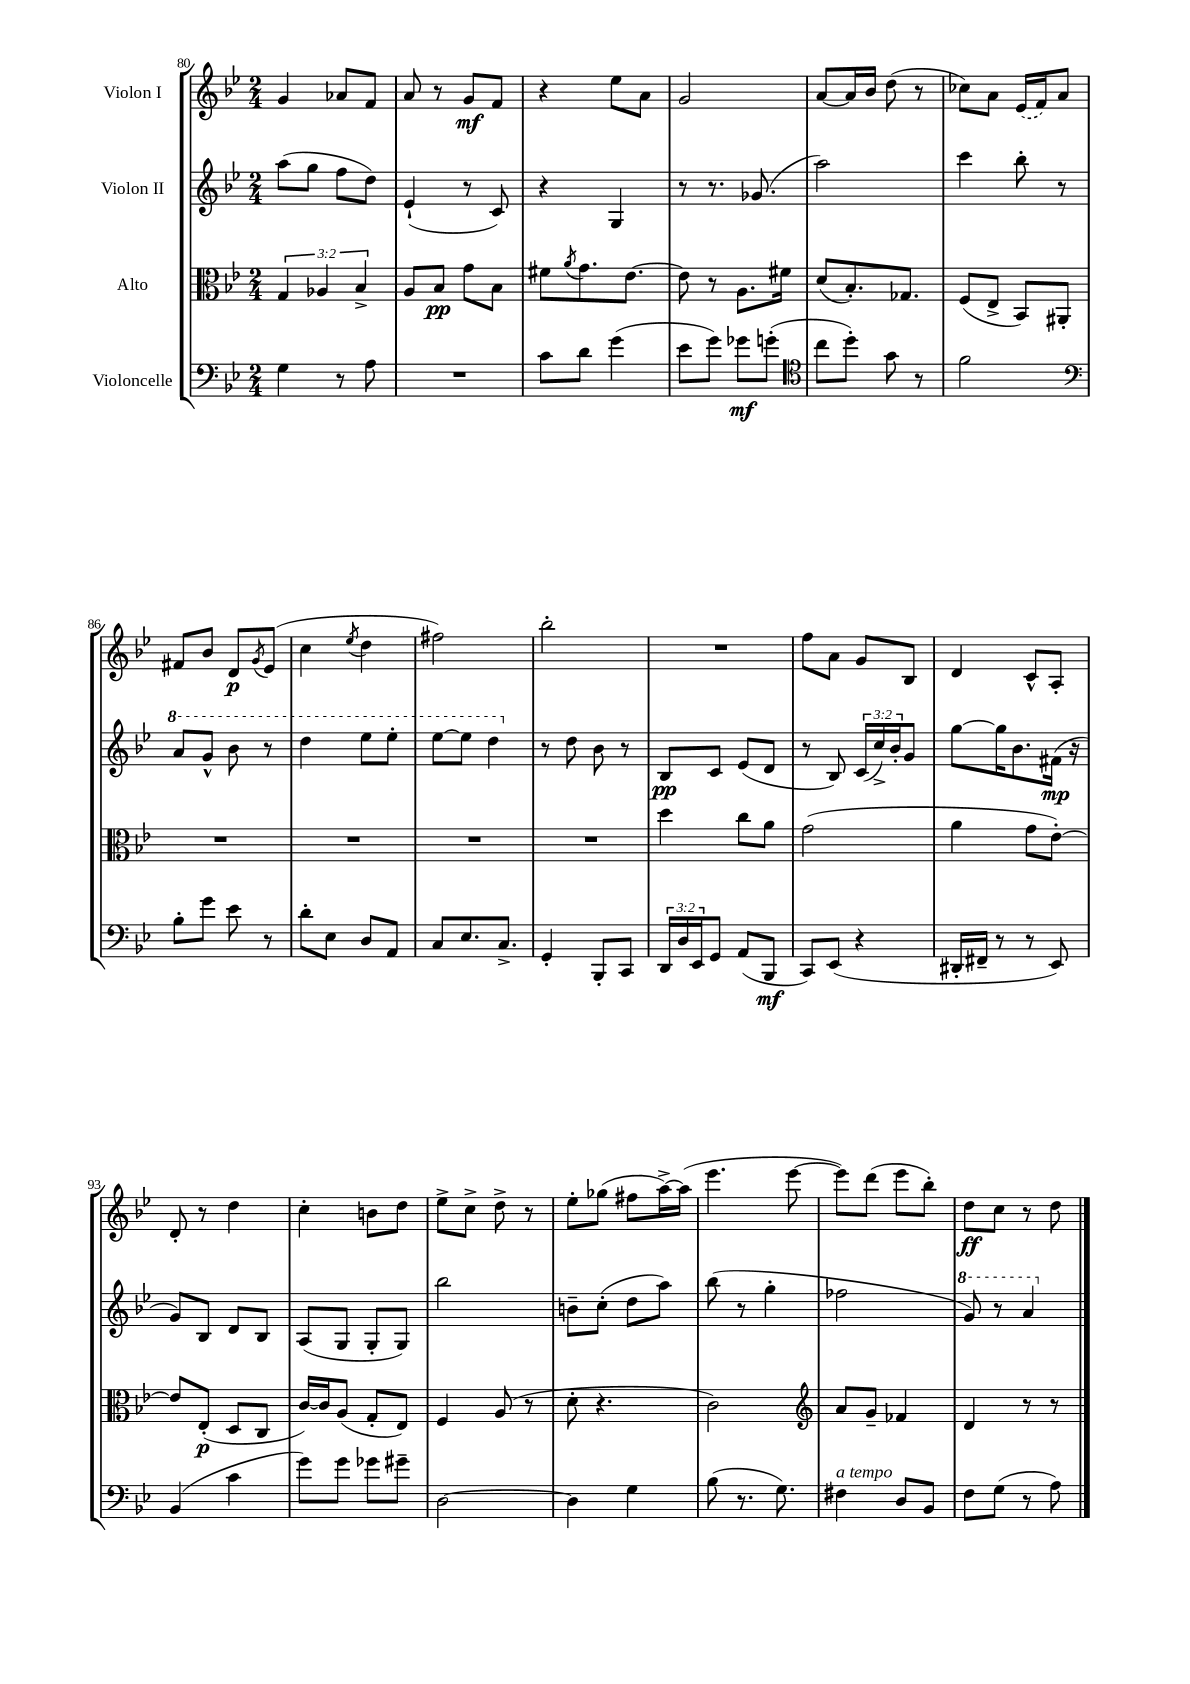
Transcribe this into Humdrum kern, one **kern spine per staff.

**kern	**kern	**kern	**kern
*staff4	*staff3	*staff2	*staff1
*clefF4	*clefC3	*clefG2	*clefG2
*k[b-e-]	*k[b-e-]	*k[b-e-]	*k[b-e-]
*M2/4	*M2/4	*M2/4	*M2/4
4G	6G	(8aa	4g
.	.	8gg	.
.	6A-	.	.
8r	.	8ff	8a-
.	6B-^	.	.
8A	.	8dd)	8f
=	=	=	=
2r	8A	(4e-`	8a
.	8B-	.	8r
.	8g	8r	8g
.	8B-	8c)	8f
=	=	=	=
8c	8f#	4r	4r
.	8qa	.	.
8d	8.g	.	.
(4g	.	4G	8ee-
.	[8.e-	.	.
.	.	.	8a
=	=	=	=
8e-	8e-]	8r	2g
8g)	8r	8.r	.
8g-	8.A	.	.
.	.	(8.g-	.
(8g'	.	.	.
.	16f#	.	.
=	=	=	=
*clefC4	*	*	*
8cc	(8d	2aa)	[8a
8dd')	8.B-')	.	16a]
.	.	.	16b-
8g	.	.	(8dd
.	8.G-	.	.
8r	.	.	8r
=	=	=	=
2f	(8F	4ccc	8cc-)
.	8E-^	.	8a
.	8BB-)	8bb-'	(16e-
.	.	.	16f)
.	8AA#'	8r	8a
=	=	=	=
*clefF4	*	*	*
8B-'	2r	8aa	8f#
8g	.	8gg^^	8b-
8e-	.	8bb-	8d
.	.	.	8qg
8r	.	8r	(8e-
=	=	=	=
8d'	2r	4ddd	4cc
8E-	.	.	.
.	.	.	8qee-
8D	.	8eee-	4dd
8AA	.	8eee-'	.
=	=	=	=
8C	2r	[8eee-	2ff#)
8.E-	.	8eee-]	.
.	.	4ddd	.
8.C^	.	.	.
=	=	=	=
4GG'	2r	8r	2bb-'
.	.	8dd	.
8BBB-'	.	8b-	.
8CC	.	8r	.
=	=	=	=
24DD	4dd	8B-	2r
24D	.	.	.
24EE-	.	.	.
8GG	.	8c	.
(8AA	8cc	(8e-	.
8BBB-	8a	8d	.
=	=	=	=
8CC)	(2g	8r	8ff
(8EE-	.	8B-)	8a
4r	.	(24c	8g
.	.	24cc^)	.
.	.	24b-'	.
.	.	8g	8B-
=	=	=	=
16DD#'	4a	[8gg	4d
16FF#~	.	.	.
8r	.	16gg]	.
.	.	8.b-	.
8r	8g	.	8c^^
8EE-)	[8e-')	(16f#	8A'
.	.	16r	.
=	=	=	=
(4BB-	8e-]	8g)	8d'
.	(8E-'	8B-	8r
4c	8D	8d	4dd
.	8C	8B-	.
=	=	=	=
8g)	[16c)	(8A	4cc'
.	16c]	.	.
8g	(8A	8G	.
8g-	8G'	8G'	8b
8g#~	8E-)	8G)	8dd
=	=	=	=
[2D	4F	2bb-	8ee-^
.	.	.	8cc^
.	(8A	.	8dd^
.	8r	.	8r
=	=	=	=
4D]	8d'	8b~	8ee-'
.	4.r	(8cc'	(8gg-
4G	.	8dd	8ff#
.	.	8aa)	[16aa^)
.	.	.	(16aa]
=	=	=	=
(8B-	2c)	(8bb-	4.eee-
8.r	.	8r	.
.	.	4gg'	.
8.G)	.	.	.
.	.	.	[8eee-
=	=	=	=
*	*clefG2	*	*
4F#	8a	2ff-	8eee-])
.	8g~	.	(8ddd
8D	4f-	.	8eee-
8BB-	.	.	8bb-')
=	=	=	=
8F	4d	8gg)	8dd
(8G	.	8r	8cc
8r	8r	4aa	8r
8A)	8r	.	8dd
==	==	==	==
*-	*-	*-	*-
